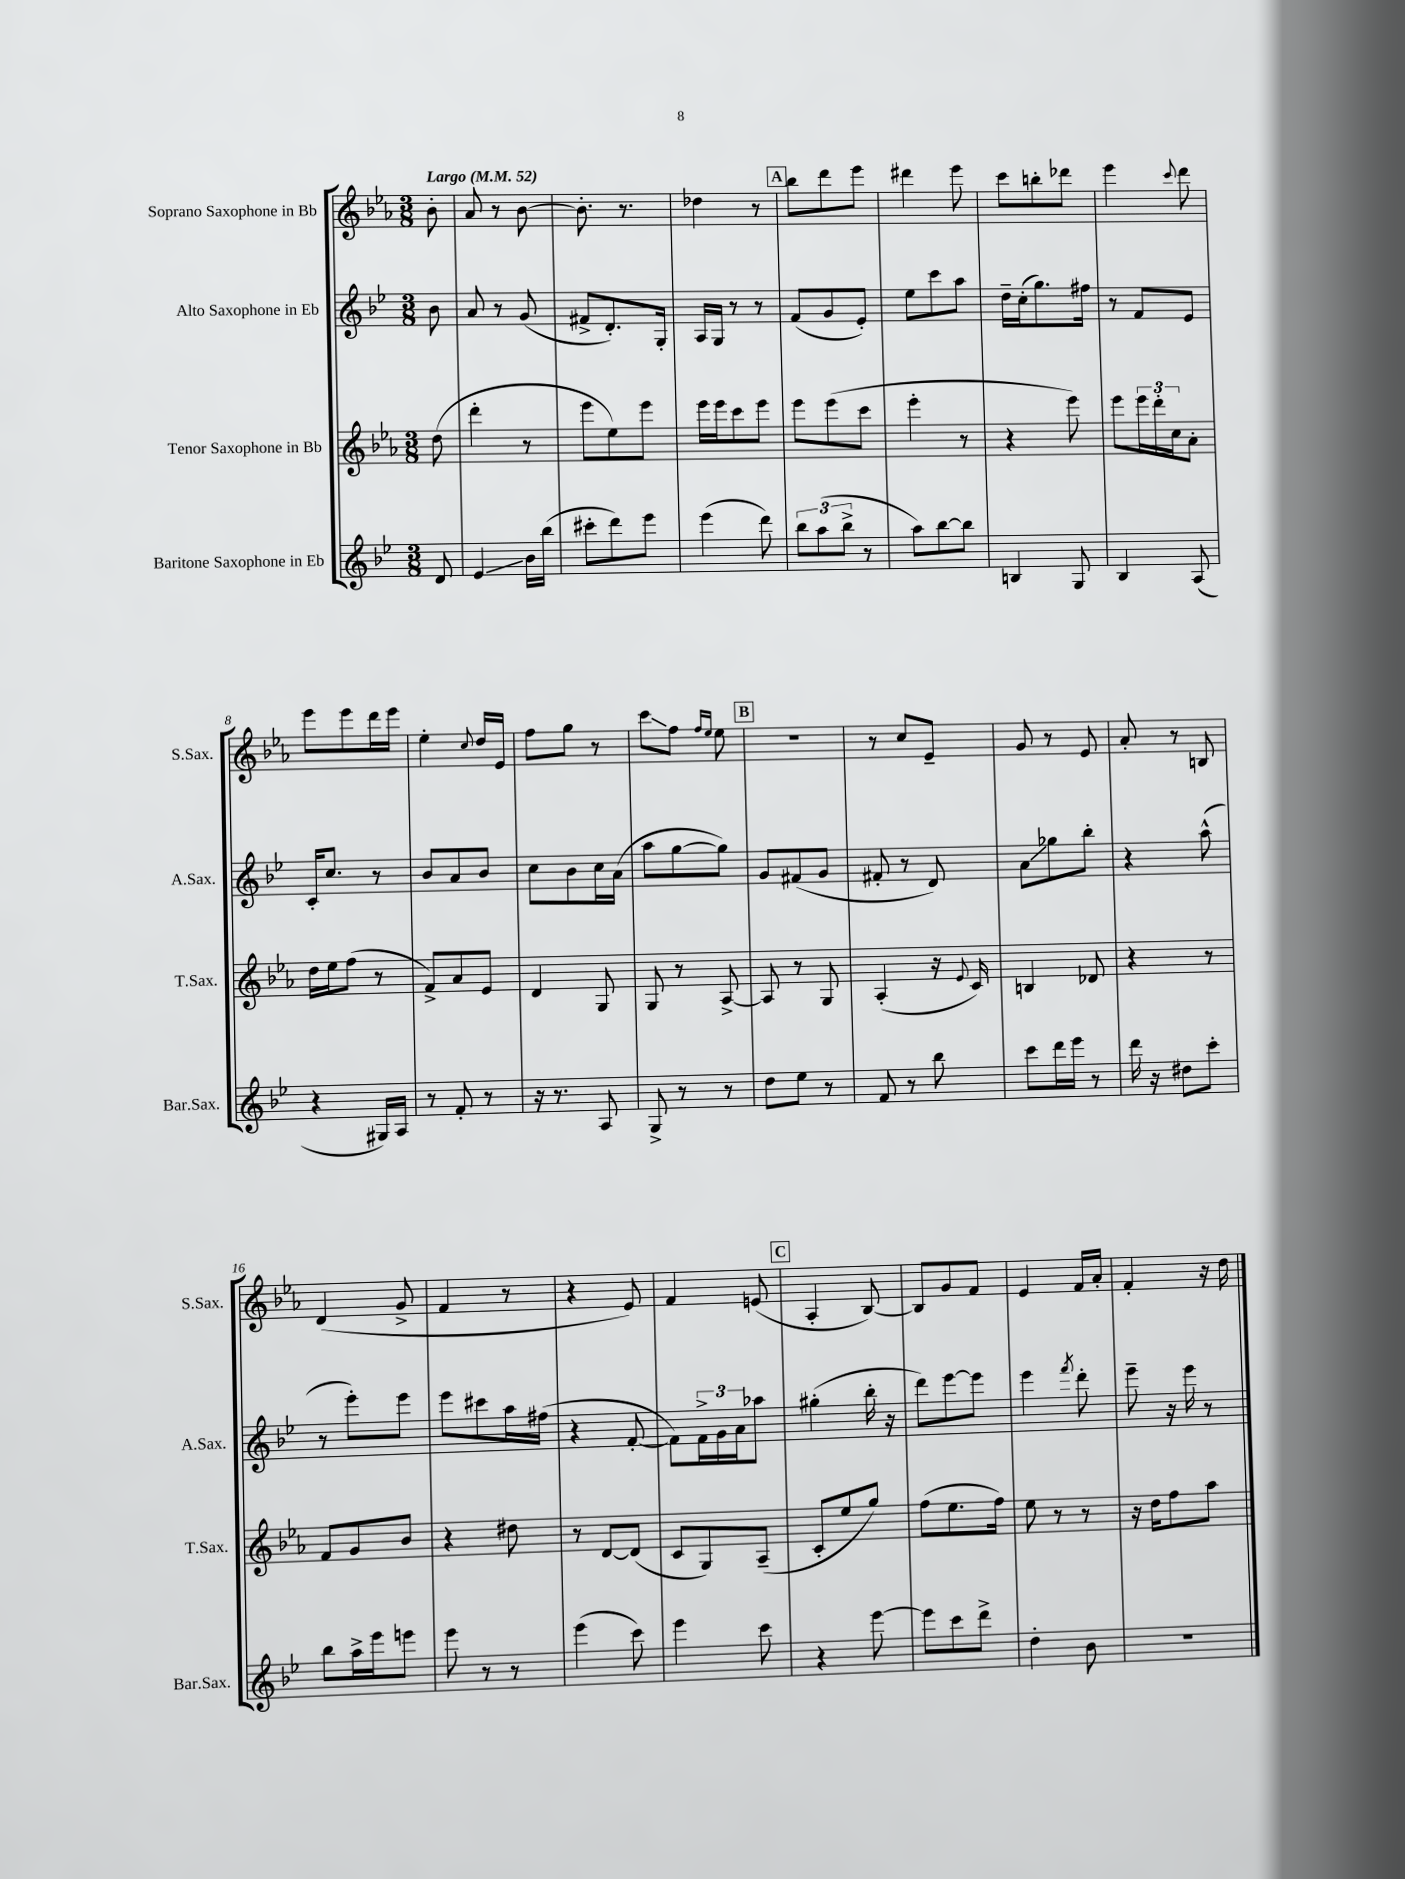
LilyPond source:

<<
\new StaffGroup <<
\new Staff = "s0" \with { instrumentName = "Soprano Saxophone in Bb" shortInstrumentName = "S.Sax." } {
    \clef treble \key ees \major \numericTimeSignature \time 3/8 \partial 8 \tempo "Largo" 4 = 52
    bes'8-. |
    aes'8 r8 bes'8~ |
    bes'8.-. r8. |
    des''4 r8 |
    \mark \markup { \box "A" } bes''8 d'''8 ees'''8 |
    dis'''4 ees'''8 |
    c'''8 b''8-. des'''8 |
    ees'''4 \appoggiatura { c'''8 } d'''8 |
    ees'''8 ees'''8 d'''16 ees'''16 |
    ees''4-. \appoggiatura { c''8 } d''16 ees'16 |
    f''8 g''8 r8 |
    c'''8\glissando f''8 \grace { f''16 ees''16 } ees''8 |
    \mark \markup { \box "B" } R4. |
    r8 c''8 ees'8-- |
    g'8 r8 ees'8 |
    aes'8-. r8 b8 |
    d'4( g'8-> |
    f'4 r8 |
    r4 ees'8) |
    f'4 e'8( |
    \mark \markup { \box "C" } aes4-. bes8~) |
    bes8 g'8 f'8 |
    ees'4 f'16 aes'16-. |
    f'4-. r16 d''16 \bar "|." |
}
\new Staff = "s1" \with { instrumentName = "Alto Saxophone in Eb" shortInstrumentName = "A.Sax." } {
    \clef treble \key bes \major \numericTimeSignature \time 3/8 \partial 8
    bes'8 |
    a'8 r8 g'8( |
    fis'8-> d'8.-.) g16-. |
    a16 g16 r8 r8 |
    \mark \markup { \box "A" } f'8( g'8 ees'8-.) |
    ees''8 c'''8 a''8 |
    d''16-- c''16-.( g''8.) fis''16 |
    r8 f'8 ees'8 |
    c'16-. c''8. r8 |
    bes'8 a'8 bes'8 |
    c''8 bes'8 c''16 a'16( |
    a''8 g''8~ g''8) |
    \mark \markup { \box "B" } g'8 fis'8( g'8 |
    fis'8-. r8 d'8) |
    a'8\glissando ges''8 bes''8-. |
    r4 a''8-^( |
    r8 ees'''8-.) ees'''8 |
    ees'''8 cis'''8 a''16 fis''16( |
    r4 f'8~-. |
    f'8) \tuplet 3/2 { f'16-> g'16 a'16 } aes''8 |
    \mark \markup { \box "C" } gis''4-.( bes''16-. r16 |
    d'''8) ees'''8~ ees'''8 |
    ees'''4 \acciaccatura { f'''8 } d'''8-. |
    ees'''8-- r16 ees'''16 r8 \bar "|." |
}
\new Staff = "s2" \with { instrumentName = "Tenor Saxophone in Bb" shortInstrumentName = "T.Sax." } {
    \clef treble \key ees \major \numericTimeSignature \time 3/8 \partial 8
    d''8( |
    d'''4-. r8 |
    ees'''8 ees''8) ees'''8 |
    ees'''16 ees'''16 c'''8 ees'''8 |
    \mark \markup { \box "A" } ees'''8 ees'''8( c'''8 |
    ees'''4-. r8 |
    r4 ees'''8) |
    ees'''8 \tuplet 3/2 { ees'''16 d'''16-. c''16 } aes'8-. |
    d''16 ees''16 f''8( r8 |
    f'8->) aes'8 ees'8 |
    d'4 g8 |
    g8 r8 aes8~-> |
    \mark \markup { \box "B" } aes8 r8 g8 |
    aes4-.( r16 \appoggiatura { ees'8 } c'16) |
    b4 des'8 |
    r4 r8 |
    f'8 g'8 bes'8 |
    r4 dis''8 |
    r8 d'8~ d'8( |
    c'8 g8) aes8--( |
    \mark \markup { \box "C" } c'8-. ees''8 g''8) |
    f''8( ees''8. f''16) |
    ees''8 r8 r8 |
    r16 d''16 f''8 aes''8 \bar "|." |
}
\new Staff = "s3" \with { instrumentName = "Baritone Saxophone in Eb" shortInstrumentName = "Bar.Sax." } {
    \clef treble \key bes \major \numericTimeSignature \time 3/8 \partial 8
    d'8 |
    ees'4\glissando bes'16 bes''16( |
    cis'''8-. d'''8) ees'''8 |
    ees'''4( d'''8) |
    \mark \markup { \box "A" } \tuplet 3/2 { bes''8 a''8( bes''8-> } r8 |
    a''8) bes''8~ bes''8 |
    b4 g8 |
    bes4 a8( |
    r4 gis16) a16 |
    r8 f'8-. r8 |
    r16 r8. a8 |
    g8-> r8 r8 |
    \mark \markup { \box "B" } d''8 ees''8 r8 |
    f'8 r8 bes''8 |
    c'''8 d'''16 ees'''16 r8 |
    d'''16 r16 dis''8 c'''8-. |
    bes''8 a''16-> ees'''16 e'''8 |
    ees'''8 r8 r8 |
    ees'''4( c'''8) |
    ees'''4 c'''8 |
    \mark \markup { \box "C" } r4 ees'''8~ |
    ees'''8 c'''8 d'''8-> |
    d''4-. bes'8 |
    R4. \bar "|." |
}
>>
>>
